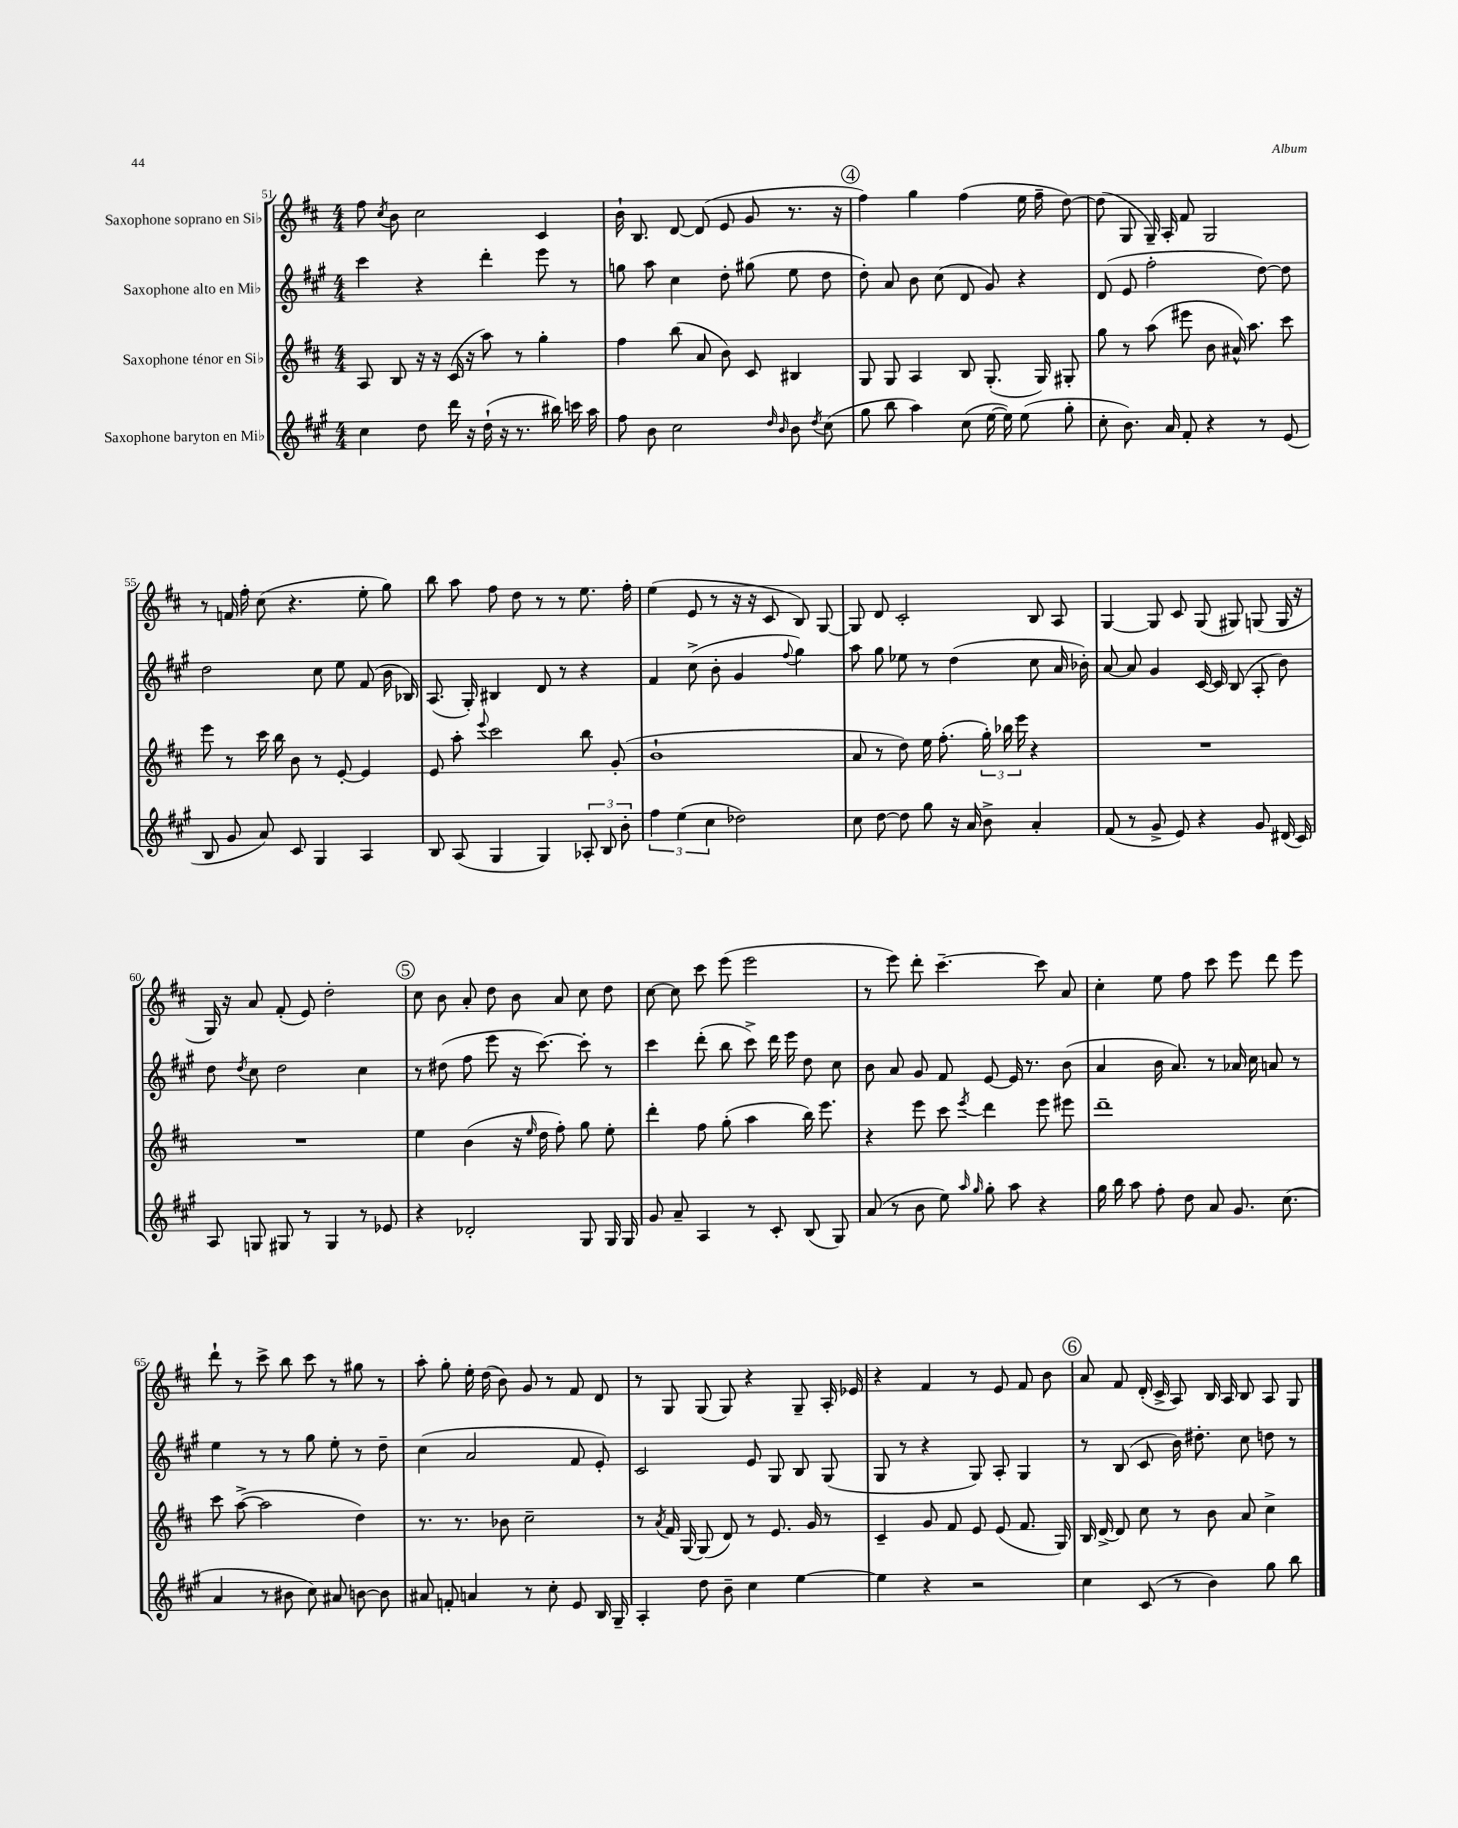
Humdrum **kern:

**kern	**kern	**kern	**kern
*staff4	*staff3	*staff2	*staff1
*clefG2	*clefG2	*clefG2	*clefG2
*k[f#c#g#]	*k[f#c#]	*k[f#c#g#]	*k[f#c#]
*M4/4	*M4/4	*M4/4	*M4/4
4cc#\	8A/	4ccc#\	8ff#\
.	.	.	8qcc#/
.	8B/	.	8b\
8dd\	16r	4r	2cc#\
.	16r	.	.
16ddd\	(16c#/	.	.
16r	16r	.	.
(16dd`\	8aa\)	4ddd'\	.
16r	.	.	.
8.r	8r	.	.
.	4gg'\	8eee\	4c#/
16bb#\)	.	.	.
16ccc\	.	8r	.
16aa\	.	.	.
=	=	=	=
8ff#\	4ff#\	8gg\	16b`\
.	.	.	8.B/
8b\	.	8aa\	.
2cc#\	(8bb\	4cc#\	[8d/
.	8a/	.	(8d/]
.	8b\)	8dd'\	8e/
.	8c#/	(8gg#\	8g/
16qqdd/	.	.	.
16qqb/	.	.	.
8b\	4B#/	8ee\	8.r
8qdd/	.	.	.
(8cc#\	.	8dd\	.
.	.	.	16r
=	=	=	=
8gg#\	8G/	8dd'\)	4ff#\)
8bb\	8G/	8a/	.
4aa\)	4A/	8b\	4gg\
.	.	(8cc#\	.
(8cc#\	8B/	8d/	(4ff#\
[16ee\	(8.G'/	8g#/)	.
16ee\])	.	.	.
(8ee\	.	4r	16ee\
.	16G/)	.	16ff#~\
8gg#'\	8G#'/	.	[8dd\)
=	=	=	=
8cc#'\	8gg\	(8d/	(8dd\]
8.b\)	8r	8e/	8G/
.	(8aa\	2ff#'\	16G~/)
16a/	.	.	16A'/
8f#'/	8eee#\	.	8f#/
4r	8b\	.	2G/
.	16a#^^/)	.	.
.	8.aa\	.	.
8r	.	[8dd\)	.
(8e/	8ccc#\	8dd\]	.
=	=	=	=
8B/	8eee\	2dd\	8r
8g#/	8r	.	16f/
.	.	.	16ff#'\
8a/)	16ccc#\	.	(8cc#\
.	16bb\	.	.
8c#/	8b\	.	4.r
4G#/	8r	8cc#\	.
.	[8e'/	8ee\	.
4A/	4e/]	(8f#/	8ee'\
.	.	16b\	8gg\)
.	.	16B-/)	.
=	=	=	=
8B/	8e/	(8.A/	8bb\
(8A/	8aa'\	.	8aa\
.	.	16G#'/)	.
.	8qqeee/	.	.
4G#/	2ccc#\	4B#/	8ff#\
.	.	.	8dd\
4G#/)	.	8d/	8r
.	.	8r	8r
12A-'/	8bb\	4r	8.ee\
12B/	.	.	.
.	(8g'/	.	.
12b'\	.	.	.
.	.	.	16ff#'\
=	=	=	=
6ff#\	1b`	4f#/	(4ee\
(6ee\	.	.	.
.	.	(8cc#^\	8e/
6cc#\	.	.	.
.	.	8b'\	8r
2dd-\)	.	4g#/	16r
.	.	.	16r
.	.	.	8c#/
.	.	8qqff#/	.
.	.	4gg#\)	8B/)
.	.	.	[8G/
=	=	=	=
8cc#\	8a/	8aa\	8G/]
[8dd\	8r	8gg#\	8d/
8dd\]	8dd\)	8ee-\	2c#'/
8gg#\	16ee\	8r	.
.	(8.ff#'\	.	.
16r	.	(4dd\	.
16a/	.	.	.
8b^\	24gg'\)	.	.
.	24bb-\	.	.
.	24eee\	.	.
4a'/	4r	8cc#\	8B/
.	.	16a/	8A/
.	.	16b-'\)	.
=	=	=	=
(8f#/	1r	[8a/	[4G/
8r	.	8a/]	.
8g#^/	.	4g#/	8G/]
8e/)	.	.	8c#/
4r	.	[16c#/	(8G/
.	.	16c#/]	.
.	.	(8B/	8G#/)
8g#/	.	8A'/	(8G/
(16d#/	.	8b\)	16G/
16c#/)	.	.	16r
=	=	=	=
8A/	1r	8dd\	16G/)
.	.	.	16r
.	.	8qdd/	.
8G/	.	8cc#\	8a/
8G#/	.	2dd\	(8f#'/
8r	.	.	8e/)
4G#/	.	.	2dd'\
8r	.	4cc#\	.
8e-/	.	.	.
=	=	=	=
4r	4ee\	8r	8cc#\
.	.	(8dd#\	8b\
2d-'/	(4b\	8ff#\	8a'/
.	.	8eee\	8dd\
.	16r	16r	8b\
.	16qqee/	.	.
.	16dd\	[8.ccc#\)	.
.	8ff#'\)	.	8a/
8G#/	8gg\	8ccc#'\]	8cc#\
16G#/	8ee'\	8r	8dd\
16G#/	.	.	.
=	=	=	=
8g#/	4ddd'\	4ccc#\	[8cc#\
8a~/	.	.	8cc#\]
4A/	8ff#\	(8ddd'\	8ccc#\
.	(8gg'\	8bb\	(8eee\
8r	4aa\	8ccc#^\)	2eee\
8c#'/	.	16ddd\	.
.	.	16eee\	.
(8B/	16bb\)	8dd\	.
.	8.eee\	.	.
8G#/)	.	8cc#\	.
=	=	=	=
(8a/	4r	8b\	8r
8r	.	8a/	8eee\)
8b\	8eee\	8g#/	8ddd'\
8ee\)	8ccc#\	8f#/	[4.ccc#~\
16qqaa/	.	.	.
16qqgg#/	8qeee/	.	.
8gg#'\	4ddd\	[8e/	.
8aa\	.	16e/]	.
.	.	8.r	.
4r	8eee\	.	8ccc#\]
.	8eee#\	(8b\	8a/
=	=	=	=
16gg#\	1ddd~	4a/	4cc#'\
16bb\	.	.	.
8aa\	.	.	.
8ff#'\	.	16b\	8ee\
.	.	8.a/)	.
8dd\	.	.	8ff#\
8a/	.	8r	8ccc#\
8.g#/	.	16a-/	8eee\
.	.	16cc#\	.
.	.	8a/	8ddd\
(8.cc#\	.	.	.
.	.	8r	8eee\
=	=	=	=
4a/	8ccc#\	4ee\	8ddd`\
.	([8aa^\	.	8r
8r	2aa\]	8r	8ccc#^\
8b#\	.	8r	8bb\
8cc#\)	.	8gg#\	8ccc#\
8a#/	.	8ee'\	8r
[8b\	4dd\)	8r	8gg#\
8b\]	.	8dd~\	8r
=	=	=	=
8a#/	8.r	(4cc#\	8aa'\
8f'/	.	.	8gg'\
.	8.r	.	.
4a/	.	2a/	16ee'\
.	.	.	(16dd\
.	8b-\	.	8b\)
8r	2cc#~\	.	8g/
8cc#'\	.	.	8r
8e/	.	8f#/	8f#/
16B/	.	8e'/)	8d/
16G#~/	.	.	.
=	=	=	=
4A'/	8r	2c#/	8r
.	8qa/	.	.
.	16f#/	.	8G/
.	[16G/	.	.
8dd\	(8G/]	.	(8G/
8b~\	8d/)	.	8G/)
4cc#\	8r	8e/	4r
.	8.e/	8G#/	.
[4ee\	.	8B/	8G~/
.	16g/	.	.
.	8r	(8G#/	16A'/
.	.	.	16e-/
=	=	=	=
4ee\]	4c#~/	8G#/	4r
.	.	8r	.
4r	8g/	4r	4f#/
.	8f#/	.	.
2r	8e/	8G#/)	8r
.	(8e/	8A'/	8e/
.	8.f#/	4G#/	8f#/
.	.	.	8b\
.	16G/)	.	.
=	=	=	=
4cc#\	16B/	8r	8a/
.	[16d^/	.	.
.	8d/]	(8B/	8f#/
(8c#/	8cc#\	8c#/	(16d'/
.	.	.	16c#^/
8r	8r	16b\)	8A/)
.	.	8.dd#'\	.
4b\)	8b\	.	16B/
.	.	.	16A/
.	8a/	8cc#\	8B/
8gg#\	4cc#^\	8dd\	8A/
8bb\	.	8r	8G/
==	==	==	==
*-	*-	*-	*-
